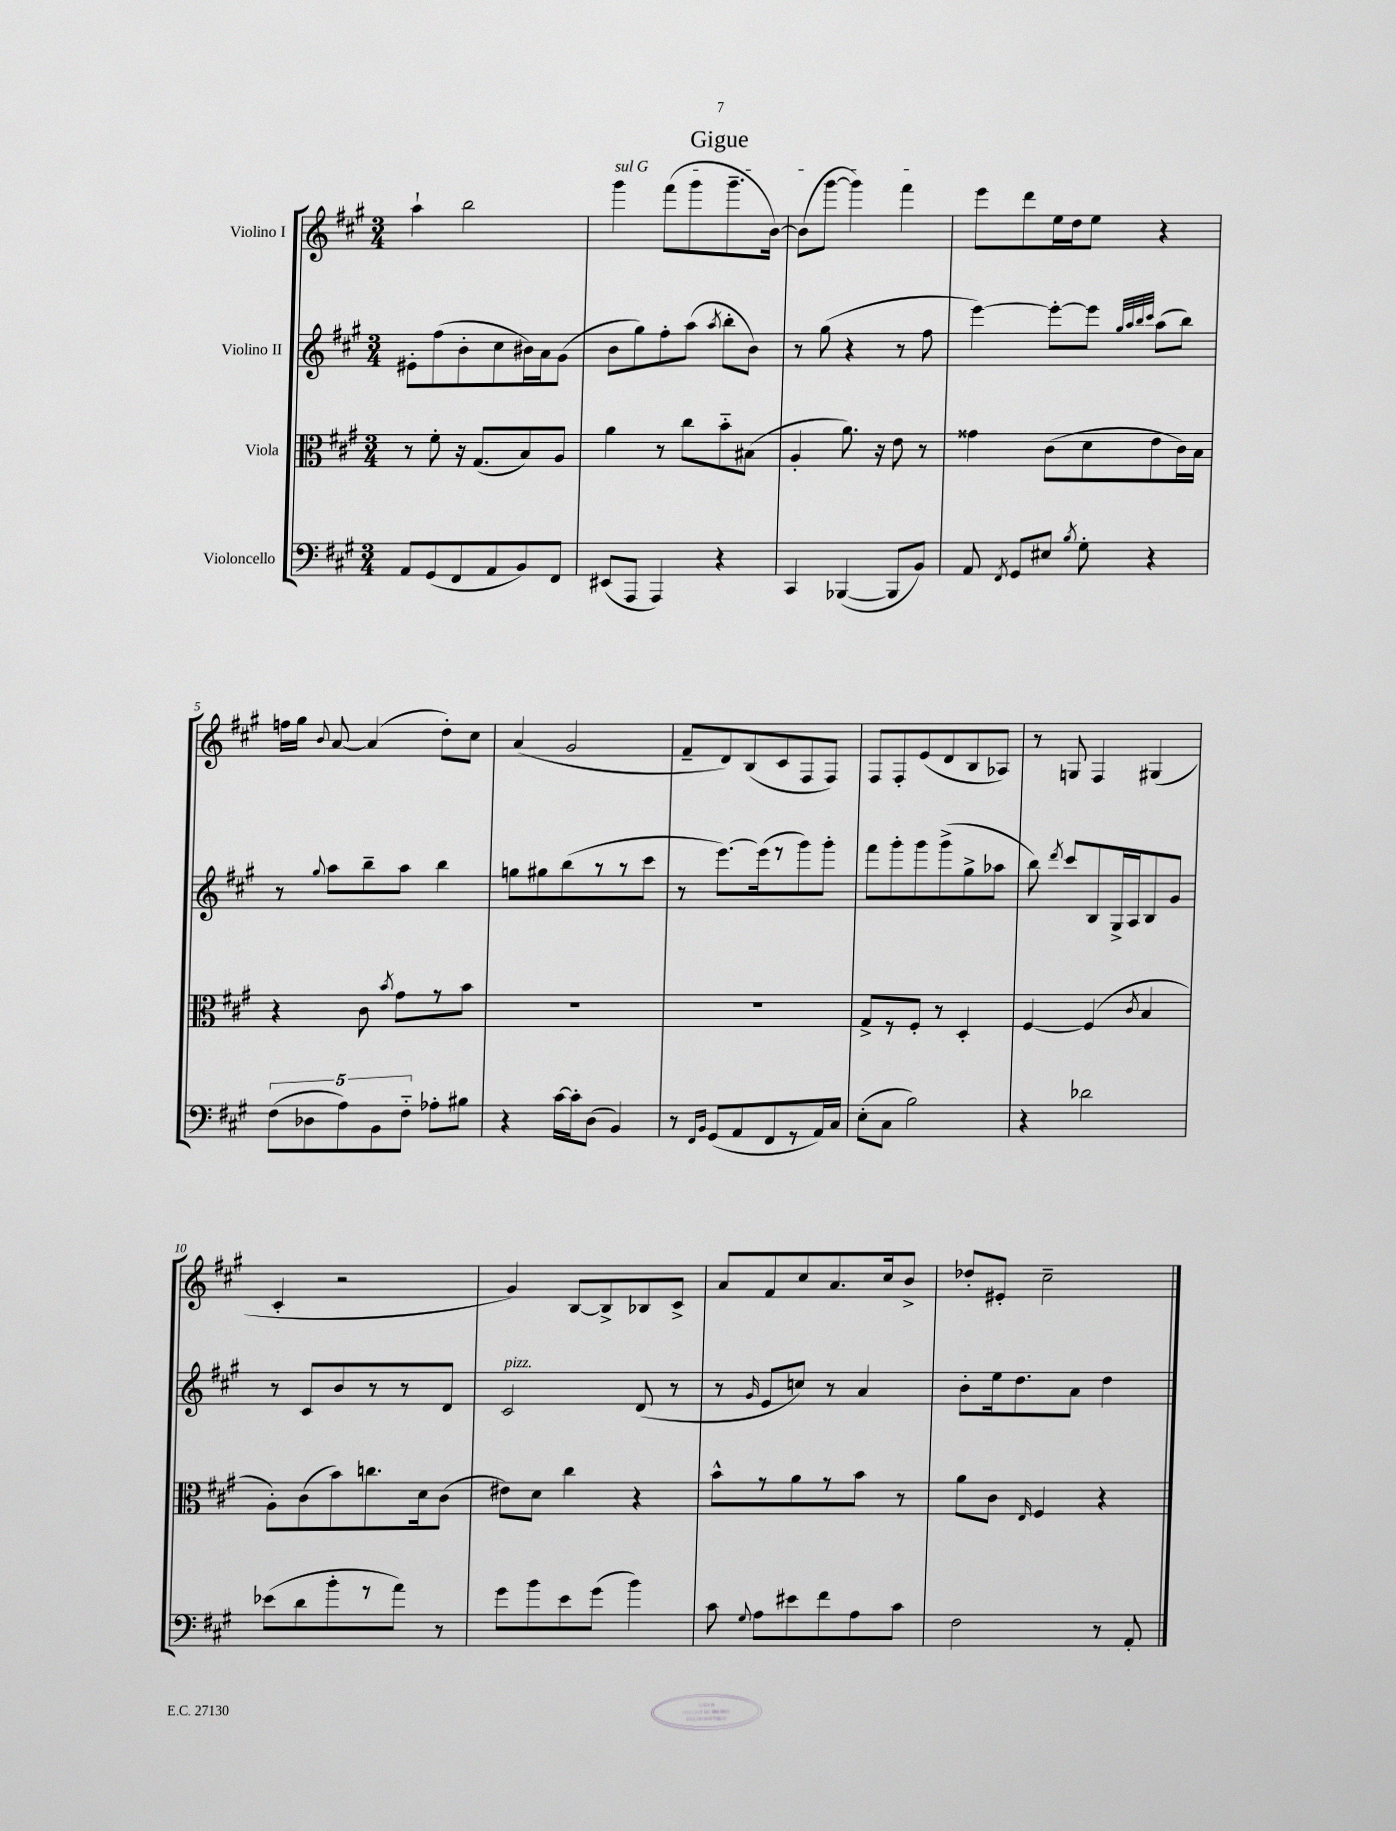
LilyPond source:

\header { title = "Gigue" }
<<
\new StaffGroup <<
\new Staff = "s0" \with { instrumentName = "Violino I" } {
    \clef treble \key a \major \numericTimeSignature \time 3/4
    \autoBeamOff a''4-! b''2 |
    \once \override TextSpanner.bound-details.left.text = \markup { \italic "sul G" } gis'''4\startTextSpan fis'''8[( gis'''8 gis'''8.-- b'16]~) |
    b'8[( gis'''8]~ gis'''4) fis'''4\stopTextSpan |
    e'''8[ d'''8 e''16 d''16 e''8] r4 |
    f''16[ gis''16] \appoggiatura { b'8 } a'8~ a'4( d''8[-.) cis''8] |
    a'4( gis'2 |
    fis'8[-- d'8) b8( cis'8 fis8 fis8]) |
    fis8[ fis8-. e'8( d'8 b8 aes8]) |
    r8 g8 fis4 gis4( |
    cis'4-. r2 |
    gis'4) b8[~ b8-> bes8 cis'8]-> |
    a'8[ fis'8 cis''8 a'8. cis''16 b'8]-> |
    des''8[-. eis'8]-. cis''2-- \bar "|." |
}
\new Staff = "s1" \with { instrumentName = "Violino II" } {
    \clef treble \key a \major \numericTimeSignature \time 3/4
    \autoBeamOff eis'8[-. fis''8( b'8-. cis''8 bis'16) a'16 gis'8]( |
    b'8[ gis''8) fis''8-. a''8]( \acciaccatura { a''8 } b''8[-. b'8]) |
    r8 gis''8( r4 r8 fis''8 |
    e'''4~) e'''8[~-. e'''8] \grace { gis''32[ a''32 b''32 cis'''32] } a''8[( b''8]) |
    r8 \appoggiatura { gis''8 } a''8[ b''8-- a''8] b''4 |
    g''8[ gis''8 b''8( r8 r8 cis'''8] |
    r8 e'''8.[~) e'''16( r8 gis'''8) gis'''8]-. |
    fis'''8[ gis'''8-. gis'''8 gis'''8->( gis''8-> aes''8] |
    b''8) \acciaccatura { d'''8 } cis'''8[ b8 gis16-> a16 b8 gis'8] |
    r8 cis'8[ b'8 r8 r8 d'8] |
    cis'2^\markup { \italic "pizz." } d'8( r8 |
    r8 \grace { gis'16 } e'8[ c''8]) r8 a'4 |
    b'8[-. e''16 d''8. a'8] d''4 \bar "|." |
}
\new Staff = "s2" \with { instrumentName = "Viola" } {
    \clef alto \key a \major \numericTimeSignature \time 3/4
    \autoBeamOff r8 fis'8-. r16 gis8.[( b8) a8] |
    a'4 r8 cis''8[ b'8-_ bis8]( |
    a4-. a'8.) r16 e'8 r8 |
    gisis'4 cis'8[( d'8 e'8 cis'16) b16] |
    r4 cis'8 \acciaccatura { b'8 } gis'8[ r8 b'8] |
    R2. |
    R2. |
    gis8[-> r8 fis8]-. r8 d4-. |
    fis4~ fis4( \acciaccatura { cis'8 } b4 |
    a8[-.) cis'8( b'8) c''8. d'16 cis'8]( |
    eis'8[) d'8] cis''4 r4 |
    b'8[-^ r8 a'8 r8 b'8] r8 |
    a'8[ cis'8] \grace { e16 } fis4 r4 \bar "|." |
}
\new Staff = "s3" \with { instrumentName = "Violoncello" } {
    \clef bass \key a \major \numericTimeSignature \time 3/4
    \autoBeamOff a,8[ gis,8( fis,8 a,8 b,8) fis,8] |
    eis,8[( a,,8] a,,4) r4 |
    cis,4 bes,,4~( bes,,8[ b,8]) |
    a,8 \acciaccatura { fis,8 } gis,8[ eis8] \acciaccatura { b8 } gis8-. r4 |
    \tuplet 5/4 { fis8[( des8 a8) b,8 fis8]-_ } aes8[-. bis8] |
    r4 cis'16[~ cis'16-. d8]( b,4) |
    r8 \grace { fis,16[ b,16] } gis,8[( a,8 fis,8 r8 a,16) cis16] |
    e8[-.( cis8] b2) |
    r4 des'2 |
    ees'8[( d'8 b'8-. r8 a'8]) r8 |
    gis'8[ b'8 e'8 gis'8]( b'4) |
    cis'8 \appoggiatura { gis8 } a8[ eis'8 fis'8 a8 cis'8] |
    fis2 r8 a,8-. \bar "|." |
}
>>
>>
